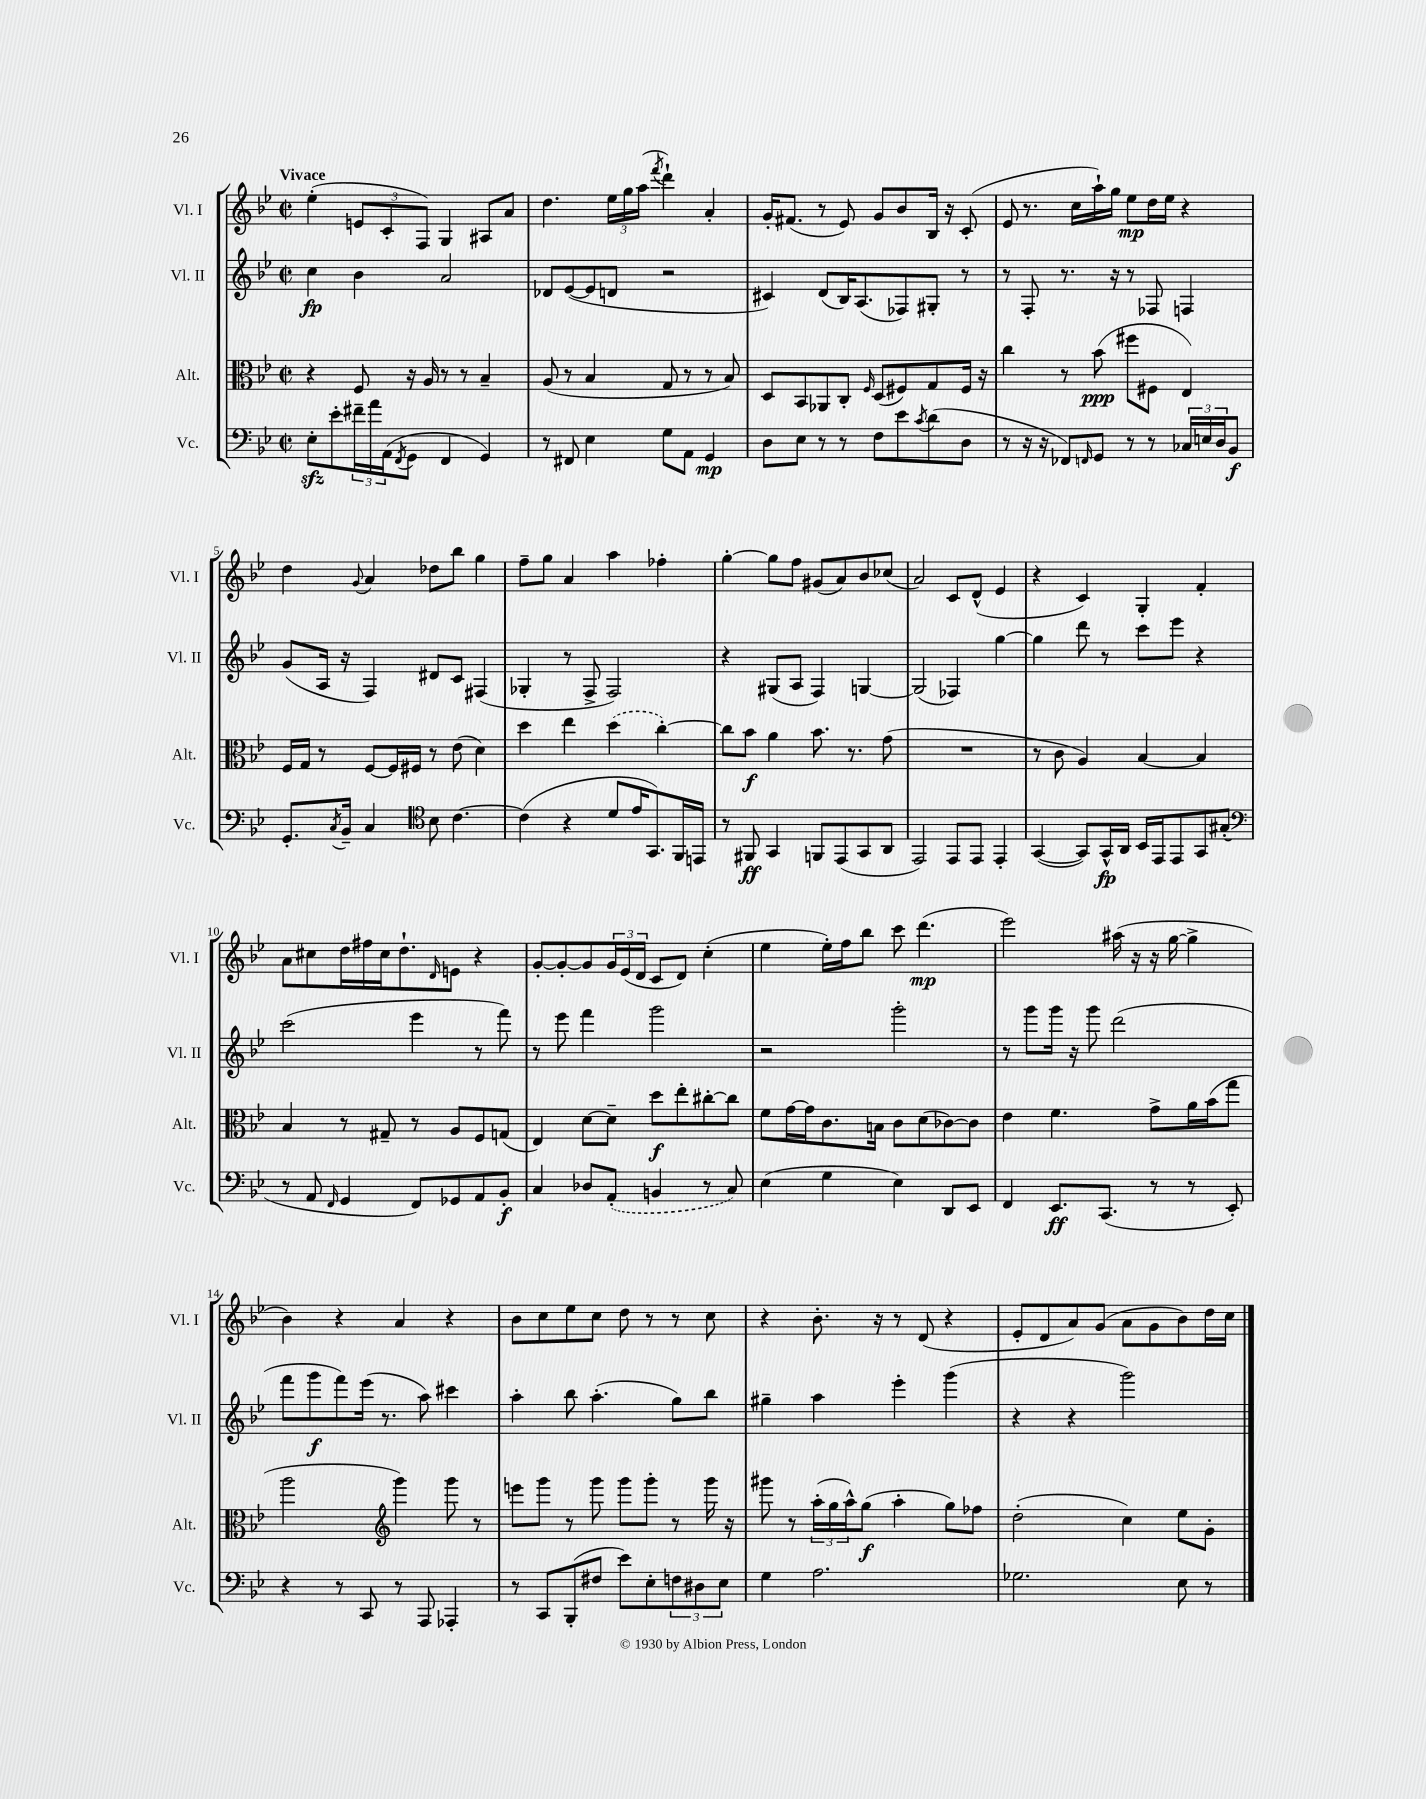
<<
\new StaffGroup <<
\new Staff = "s0" \with { instrumentName = "Vl. I" shortInstrumentName = "Vl. I" } {
    \clef treble \key bes \major \defaultTimeSignature \time 2/2 \tempo "Vivace"
    ees''4-.( \tuplet 3/2 { e'8 c'8-. f8) } g4 ais8 a'8 |
    d''4. \tuplet 3/2 { ees''16 g''16 a''16( } \acciaccatura { f'''8 } d'''4-!) a'4-. |
    g'16-. fis'8.( r8 ees'8) g'8 bes'8 bes16 r16 c'8-.( |
    ees'8 r8. c''16 a''16-!) g''16 ees''8\mp d''16 ees''16 r4 |
    d''4 \appoggiatura { g'8 } a'4 des''8 bes''8 g''4 |
    f''8-- g''8 a'4 a''4 fes''4-. |
    g''4~-. g''8 f''8 gis'8( a'8) bes'8 ces''8( |
    a'2) c'8 d'8-^( ees'4 |
    r4 c'4) g4-. f'4-. |
    a'8 cis''8 d''16 fis''16 cis''16 d''8.-! \grace { d'16 } e'8 r4 |
    g'8~-. g'8~-. g'8 \tuplet 3/2 { g'16 ees'16( d'16 } c'8 d'8) c''4-.( |
    ees''4 ees''16-.) f''16 bes''8 c'''8 d'''4.\mp( |
    ees'''2) ais''16( r16 r16 g''16~ g''4-> |
    bes'4) r4 a'4 r4 |
    bes'8 c''8 ees''8 c''8 d''8 r8 r8 c''8 |
    r4 bes'8.-. r16 r8 d'8( r4 |
    ees'8-. d'8 a'8) g'8( a'8 g'8 bes'8) d''16 c''16 \bar "|." |
}
\new Staff = "s1" \with { instrumentName = "Vl. II" shortInstrumentName = "Vl. II" } {
    \clef treble \key bes \major \defaultTimeSignature \time 2/2
    c''4\fp bes'4 a'2 |
    des'8 ees'8~( ees'8 d'8 r2 |
    cis'4) d'8( bes16) a8.( fes8) gis8-. r8 |
    r8 f8-. r8. r16 r8 fes8 f4 |
    g'8( a16 r16 f4) dis'8 c'8 fis4( |
    ges4-. r8 f8-> f2) |
    r4 gis8( a8 f4) g4~ |
    g2( fes4) g''4~ |
    g''4 d'''8 r8 c'''8 ees'''8 r4 |
    c'''2( ees'''4 r8 f'''8) |
    r8 ees'''8 f'''4 g'''2 |
    r2 g'''2-. |
    r8 g'''8 g'''16 r16 g'''8 d'''2( |
    f'''8 g'''8\f f'''8) ees'''16( r8. a''8) cis'''4 |
    a''4-. bes''8 a''4.-.( g''8) bes''8 |
    gis''4-- a''4 ees'''4-. g'''4( |
    r4 r4 g'''2) \bar "|." |
}
\new Staff = "s2" \with { instrumentName = "Alt." shortInstrumentName = "Alt." } {
    \clef alto \key bes \major \defaultTimeSignature \time 2/2
    r4 f8 r16 a16 r8 r8 bes4-- |
    a8( r8 bes4 g8 r8 r8 bes8) |
    d8 bes,8 aes,8 c8-. \grace { f16 } d8( fis8) g8 fis16 r16 |
    c''4 r8 bes'8\ppp( fis''8 fis8 ees4) |
    f16 g16 r8 f8~ f16 fis16 r8 ees'8( d'4) |
    d''4 ees''4 \once \slurDashed d''4( c''4~-.) |
    c''8 bes'8\f a'4 bes'8. r8. g'8( |
    R1 |
    r8 c'8 a4) bes4~ bes4 |
    bes4 r8 gis8-- r8 a8 f8 g8( |
    ees4) d'8~ d'8-- d''8\f ees''8-. cis''8~-. cis''8 |
    f'8 g'16~ g'16 c'8. b16 c'8 d'8( ces'8~) ces'8 |
    ees'4 f'4. g'8-> a'16 bes'16( g''8 |
    a''2 \clef treble g'''4) g'''8 r8 |
    e'''8 g'''8 r8 g'''8 g'''8 g'''8-. r8 g'''16 r16 |
    gis'''8 r8 \tuplet 3/2 { a''16-.( g''16 a''16-^) } g''8\f( a''4-. g''8) fes''8 |
    d''2-.( c''4) ees''8 g'8-. \bar "|." |
}
\new Staff = "s3" \with { instrumentName = "Vc." shortInstrumentName = "Vc." } {
    \clef bass \key bes \major \defaultTimeSignature \time 2/2
    ees8-.\sfz ees'8-. \tuplet 3/2 { fis'16-- a'16 a,16( } \acciaccatura { f,8 } g,8 f,4 g,4) |
    r8 fis,8 ees4 g8 a,8 g,4\mp |
    d8 ees8 r8 r8 f8 ees'8 \acciaccatura { c'8 } d'8( d8 |
    r8 r16 r16 fes,8) \grace { f,16 } g,8 r8 r8 \tuplet 3/2 { ces16 e16 d16 } bes,8\f |
    g,8.-. \acciaccatura { c8 } bes,16-- c4 \clef tenor bes8 c'4.~ |
    c'4( r4 d'8 ees'16 g,8.) f,16 e,16 |
    r8 fis,8\ff g,4 f,8 ees,8( g,8 a,8 |
    ees,2) ees,8 ees,8 ees,4-. |
    g,4~( g,8) g,16-^\fp a,16 bes,16 ees,16 ees,8 g,8 gis8-.( |
    \clef bass r8 a,8 \grace { f,16 } g,4 f,8) ges,8 a,8 bes,8-.\f |
    c4 des8 \once \slurDashed a,8-.( b,4 r8 c8) |
    ees4( g4 ees4) d,8 ees,8 |
    f,4 ees,8.\ff c,8.( r8 r8 ees,8-.) |
    r4 r8 c,8 r8 a,,8 aes,,4-. |
    r8 c,8 bes,,8-.( fis8 ees'8) ees8-. \tuplet 3/2 { f8 dis8 ees8 } |
    g4 a2. |
    ges2. ees8 r8 \bar "|." |
}
>>
>>
